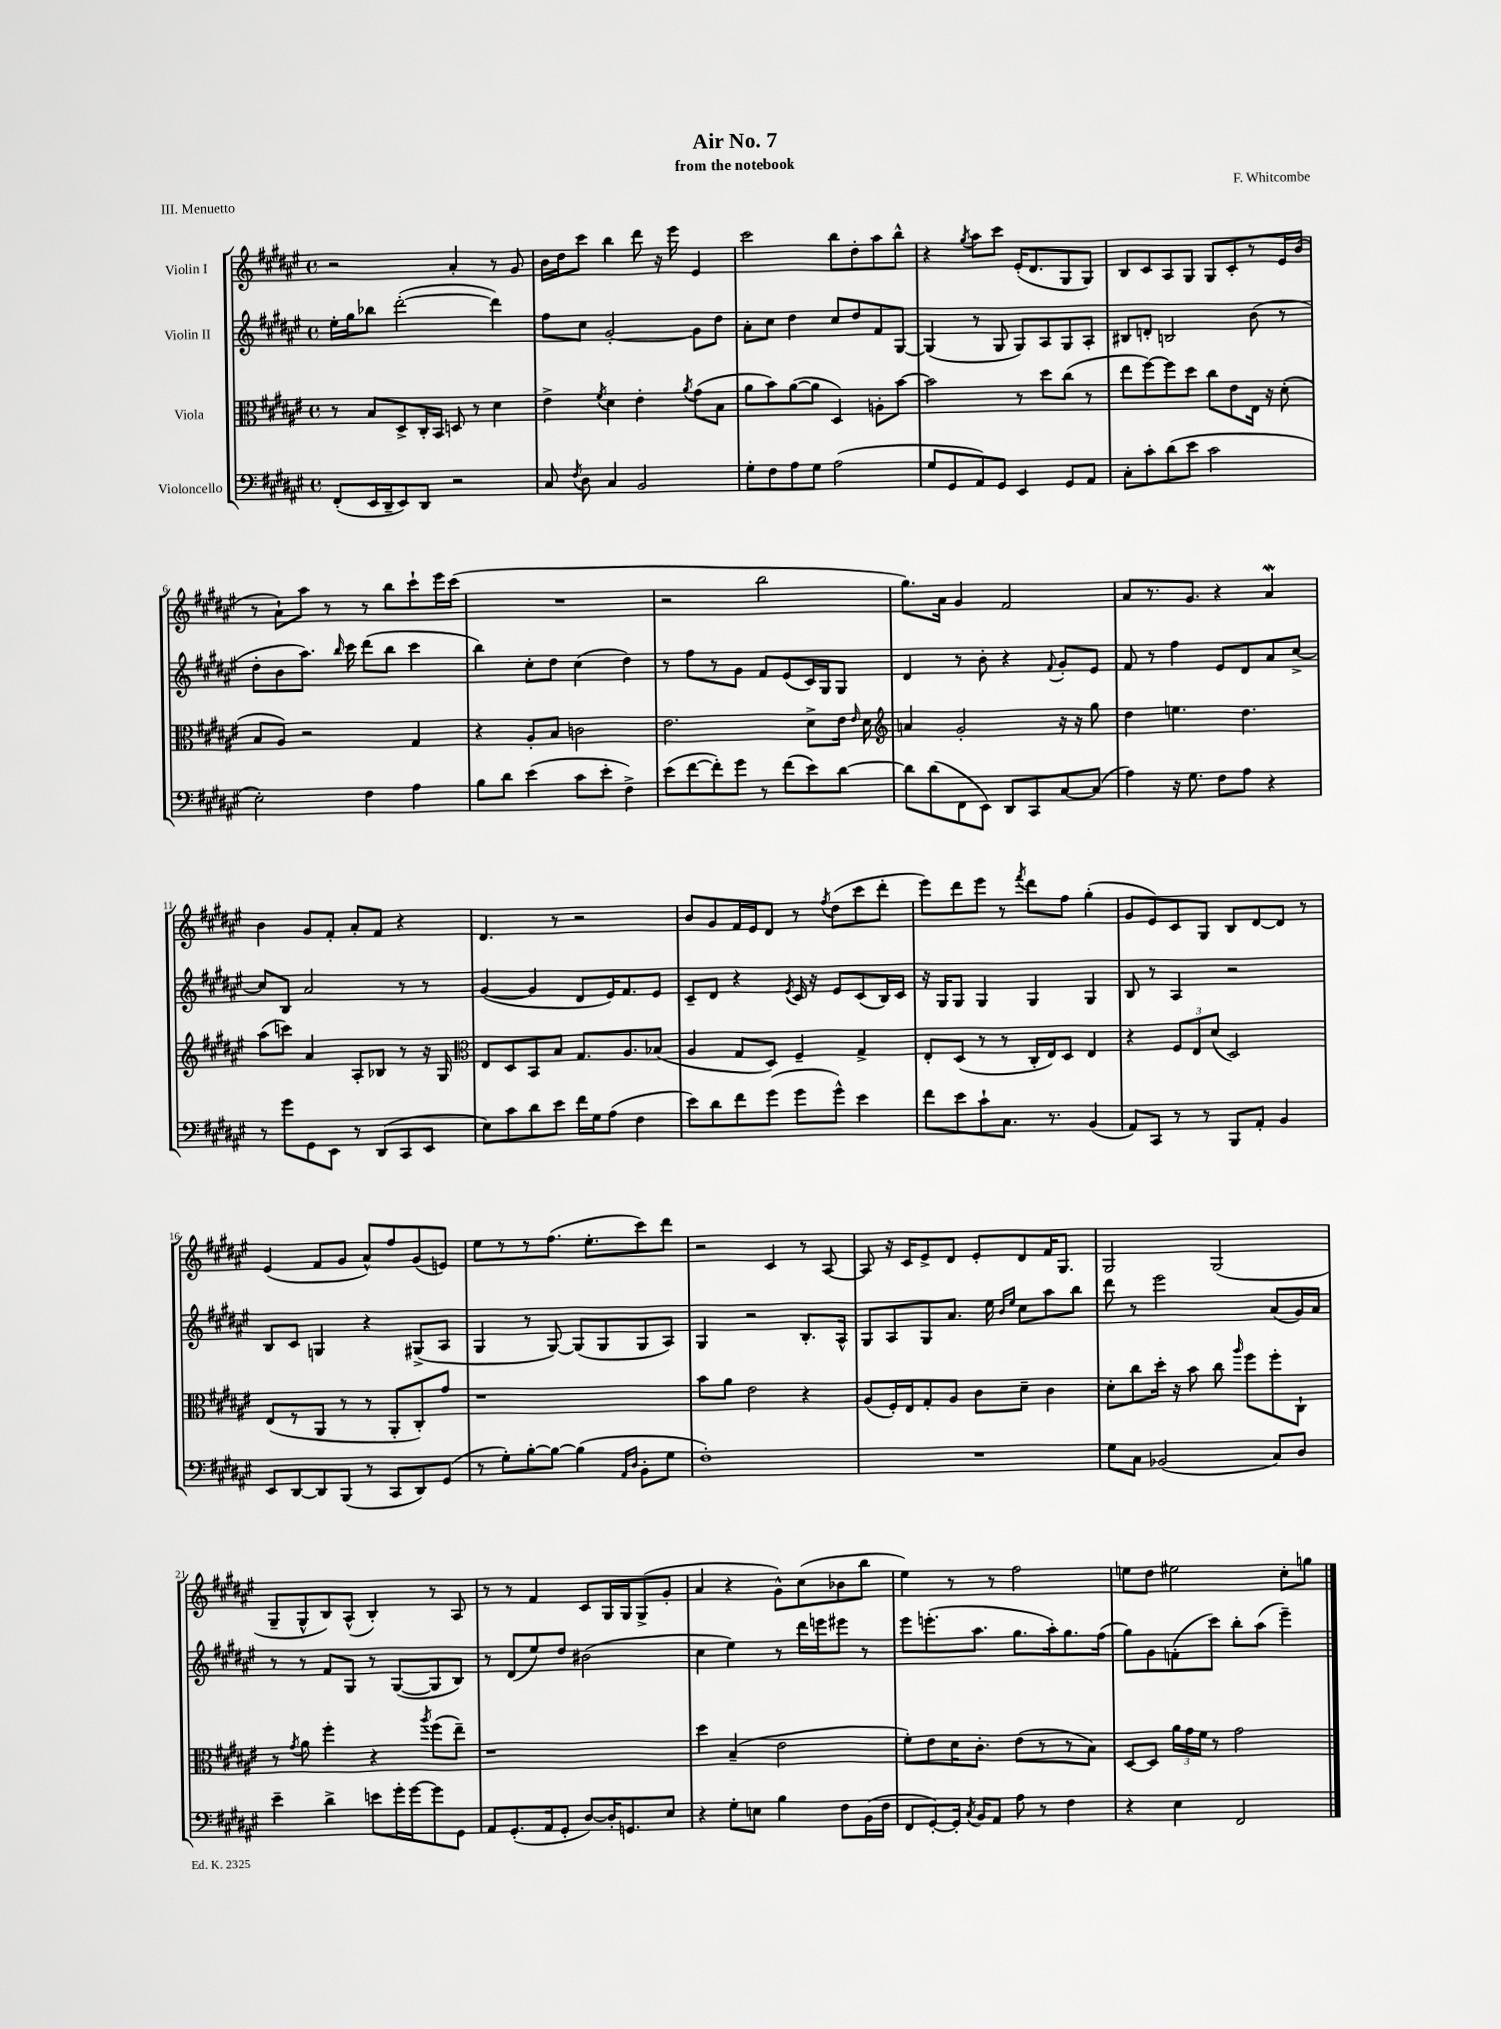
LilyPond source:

\header { title = "Air No. 7" composer = "F. Whitcombe" subtitle = "from the notebook" piece = "III. Menuetto" }
<<
\new StaffGroup <<
\new Staff = "s0" \with { instrumentName = "Violin I" } {
    \clef treble \key fis \major \defaultTimeSignature \time 4/4
    \autoBeamOff r2 ais'4-. r8 gis'8 |
    b'16[ dis''16 cis'''8] b''4 dis'''8 r16 eis'''16 eis'4 |
    cis'''2 b''8[ dis''8-. ais''8 b''8]-^ |
    r4 \acciaccatura { gis''8 } ais''8[ cis'''8] eis'16[-.( dis'8. gis8 gis8]) |
    b8[ cis'8 ais8 gis8] gis8[ cis'8-. r8 eis'16 b'16]( |
    r8 ais'8[-!) ais''8] r8 r8 b''8[ cis'''8-! eis'''16 cis'''16]( |
    R1 |
    r2 b''2 |
    gis''8.[) ais'16] gis'4 fis'2 |
    ais'8[ r8. gis'8.] r4 ais'4\mordent |
    b'4 gis'8[ fis'8]-. ais'8[-. fis'8] r4 |
    dis'4. r8 r2 |
    b'8[ gis'8 fis'16 eis'16 dis'8] r8 \acciaccatura { fis''8 } dis''8[( cis'''8 dis'''8]-. |
    eis'''8[) dis'''8 eis'''8] r8 \acciaccatura { fis'''8 } dis'''8[ fis''8] gis''4-.( |
    gis'8[ eis'8) cis'8 gis8] b8[ dis'8~ dis'8] r8 |
    eis'4( fis'8[ gis'8] ais'8[-^) fis''8 gis'8( e'8]) |
    eis''8[ r8 r8 fis''8.]( eis''8.[-. cis'''8) dis'''8] |
    r2 cis'4 r8 ais8~ |
    ais8 r16 cis'16[ eis'8-> dis'8] eis'8[-. dis'8 fis'16 gis8.] |
    gis2 gis2( |
    gis8[-- gis8-^ b8) ais8]-^( b4-.) r8 ais8 |
    r8 r8 fis'4 cis'8[ gis16 gis16 gis8->( gis'8]-. |
    ais'4 r4 gis'8[-^) cis''8( bes'8 b''8] |
    eis''4) r8 r8 fis''2 |
    e''8[ dis''8] eis''2 cis''8[-. g''8] \bar "|." |
}
\new Staff = "s1" \with { instrumentName = "Violin II" } {
    \clef treble \key fis \major \defaultTimeSignature \time 4/4
    \autoBeamOff eis''16[-. gis''16 bes''8] dis'''2~-.( dis'''4) |
    fis''8[ cis''8] gis'2~-. gis'8[ dis''8] |
    ais'8[-. cis''8] dis''4 cis''8[ dis''8 fis'8 gis8]~ |
    gis4( r8 gis8 gis8[) ais8 gis8 ais8]-. |
    bis8[ d'8]-. b2 b'8( r8 |
    dis''8[-. b'8 ais''8.]) \grace { b''16 } cis'''16 dis'''8[( b''8] cis'''4 |
    b''4) cis''8[-. dis''8] cis''4( dis''4) |
    r8 fis''8[ r8 gis'8] fis'8[ eis'8( cis'16) gis16 gis8] |
    dis'4 r8 b'8-. r4 \appoggiatura { fis'8 } gis'8[-. eis'8] |
    fis'8 r8 fis''4 eis'8[ dis'8 ais'8 cis''8]~-> |
    cis''8[ b8] ais'2 r8 r8 |
    gis'4~( gis'4 dis'8[ eis'16) fis'8. eis'8] |
    cis'8[-- dis'8] r4 \acciaccatura { eis'8 } cis'16 r16 eis'8[ cis'8( b16) cis'16] |
    r16 gis16[ gis8] gis4 gis4 gis4 |
    b8 r8 ais4 r2 |
    b8[ cis'8] g4 r4 gis8[->( ais8] |
    gis4 r8 gis8~) gis8[( gis8 gis8 ais8]) |
    gis4 r2 b8.[-. ais16]-^ |
    gis8[ ais8 gis8 ais'8.] eis''16 \grace { b'16[ eis''16] } cis''8[ ais''8 b''8] |
    dis'''8 r8 eis'''2 ais'8[( gis'16) ais'16] |
    r8 r8 fis'8[ gis8] r8 gis8[~( gis8 b8]) |
    r8 dis'8[( eis''8) dis''8] bis'2( |
    cis''4 eis''4) r8 dis'''16[ e'''16 eis'''8] r8 |
    eis'''8[ e'''8.-.( ais''8.] gis''8.[ ais''16-.) gis''8. fis''16]( |
    gis''8[) gis'8 f'8-.( cis'''8]) b''8[-. ais''8]( eis'''4--) \bar "|." |
}
\new Staff = "s2" \with { instrumentName = "Viola" } {
    \clef alto \key fis \major \defaultTimeSignature \time 4/4
    \autoBeamOff r8 b8[ dis8-> cis16-. b,16] d8 r8 dis'4 |
    eis'4-> \acciaccatura { fis'8 } dis'4 eis'4-. \acciaccatura { ais'8 } gis'8[( b8] |
    ais'8[ b'8) ais'8~( ais'8] dis4) a8[-. b'8]~ |
    b'2 r8 dis''8[ cis''8]( r8 |
    eis''8[ fis''8~) fis''8 dis''8] cis''8[ eis'8 eis16] r16 dis'8-.( |
    b8[ ais8]) r2 gis4 |
    r4 ais8[-. b8] c'2 |
    eis'2. dis'8[-> eis'16] \grace { eis'16 } dis'16 |
    \clef treble a'4 gis'2-. r16 r16 gis''8 |
    dis''4 e''4. dis''4. |
    ais''8[( c'''8]) ais'4 ais8[-. bes8] r8 r16 gis16 |
    \clef alto eis8[ dis8 b,8 b8] gis8.[ ais8. bes8]( |
    ais4 gis8[ dis8]) fis4-- gis4-> |
    eis8[-. dis8]( r8 r8 cis16[-. eis16) dis8] eis4 |
    r4 \tuplet 3/2 { fis8[ eis8 dis'8]( } dis2) |
    eis8[( r8 ais,8] r8 r8 ais,8[-. cis8-.) gis'8] |
    r1 |
    b'8[ ais'8] eis'2 r4 |
    ais8[( fis16-.) eis16 gis8-. ais8] cis'8[ dis'8]-- cis'4 |
    dis'8[-. cis''8 dis''16]-. r16 b'8 cis''8 \grace { ais''16 } fis''8[ fis''8-. cis8]-! |
    r8 \acciaccatura { gis'8 } ais'8 fis''4-. r4 \acciaccatura { ais''8 } fis''8[( eis''8]--) |
    r1 |
    dis''4 b4--( eis'2 |
    fis'8[-.) eis'8 dis'16 cis'8.]-. eis'8[( r8 r8 b8]) |
    dis8[~ dis8] \tuplet 3/2 { ais'16[ gis'16 fis'16] } r8 gis'2 \bar "|." |
}
\new Staff = "s3" \with { instrumentName = "Violoncello" } {
    \clef bass \key fis \major \defaultTimeSignature \time 4/4
    \autoBeamOff fis,8[-.( eis,16 dis,16-- eis,8) dis,8] r2 |
    cis8 \acciaccatura { fis8 } dis8 cis4 b,2 |
    gis8[-. fis8 ais8 gis8] ais2( |
    gis8[ gis,8 ais,8) gis,8] eis,4 gis,8[ ais,8] |
    cis8[-. cis'8-. dis'8( eis'8] cis'2 |
    eis2-.) fis4 ais4 |
    b8[ dis'8] eis'4( cis'8[ eis'8]-. fis4->) |
    eis'8[( fis'8~ fis'8-.) gis'8] r8 fis'8[( eis'8) dis'8]~ |
    dis'8[ dis'8( fis,8 eis,8]) dis,8[ cis,8 cis8~ cis8]( |
    ais4) r16 gis8. fis8[ ais8] r4 |
    r8 gis'8[ gis,8 eis,8] r8 dis,8[( cis,8 eis,8] |
    eis8[) cis'8 dis'8 eis'8] fis'16[ gis16 ais8]( fis4 |
    eis'8[) dis'8 fis'8 gis'8]( gis'8[ gis'8]-^) eis'4 |
    fis'8[ eis'8 cis'8-! cis8.] r8. b,4( |
    ais,8[) cis,8] r8 r8 b,,8[ ais,8]-. b,4 |
    eis,8[ dis,8~ dis,8 b,,8]( r8 cis,8[ dis,8) gis,8]( |
    r8 gis8[-.) b8~-. b8]~ b4( \grace { ais,16[ dis16] } b,8[-. gis8] |
    fis1-.) |
    R1 |
    gis8[ cis8] bes,2( cis8[) dis8] |
    eis'4-- dis'4-> e'8[ gis'16-. gis'16~ gis'8 gis,8] |
    ais,8[ gis,8.-.( ais,16 gis,8]-. dis8[~) dis16-. g,8. eis8] |
    r4 gis8[-. e8] b4 fis8[ b,16( fis16] |
    fis,8[ gis,8~-.) gis,16]-. \acciaccatura { cis8 } b,16[ ais,8] ais8 r8 fis4 |
    r4 eis4 fis,2 \bar "|." |
}
>>
>>
